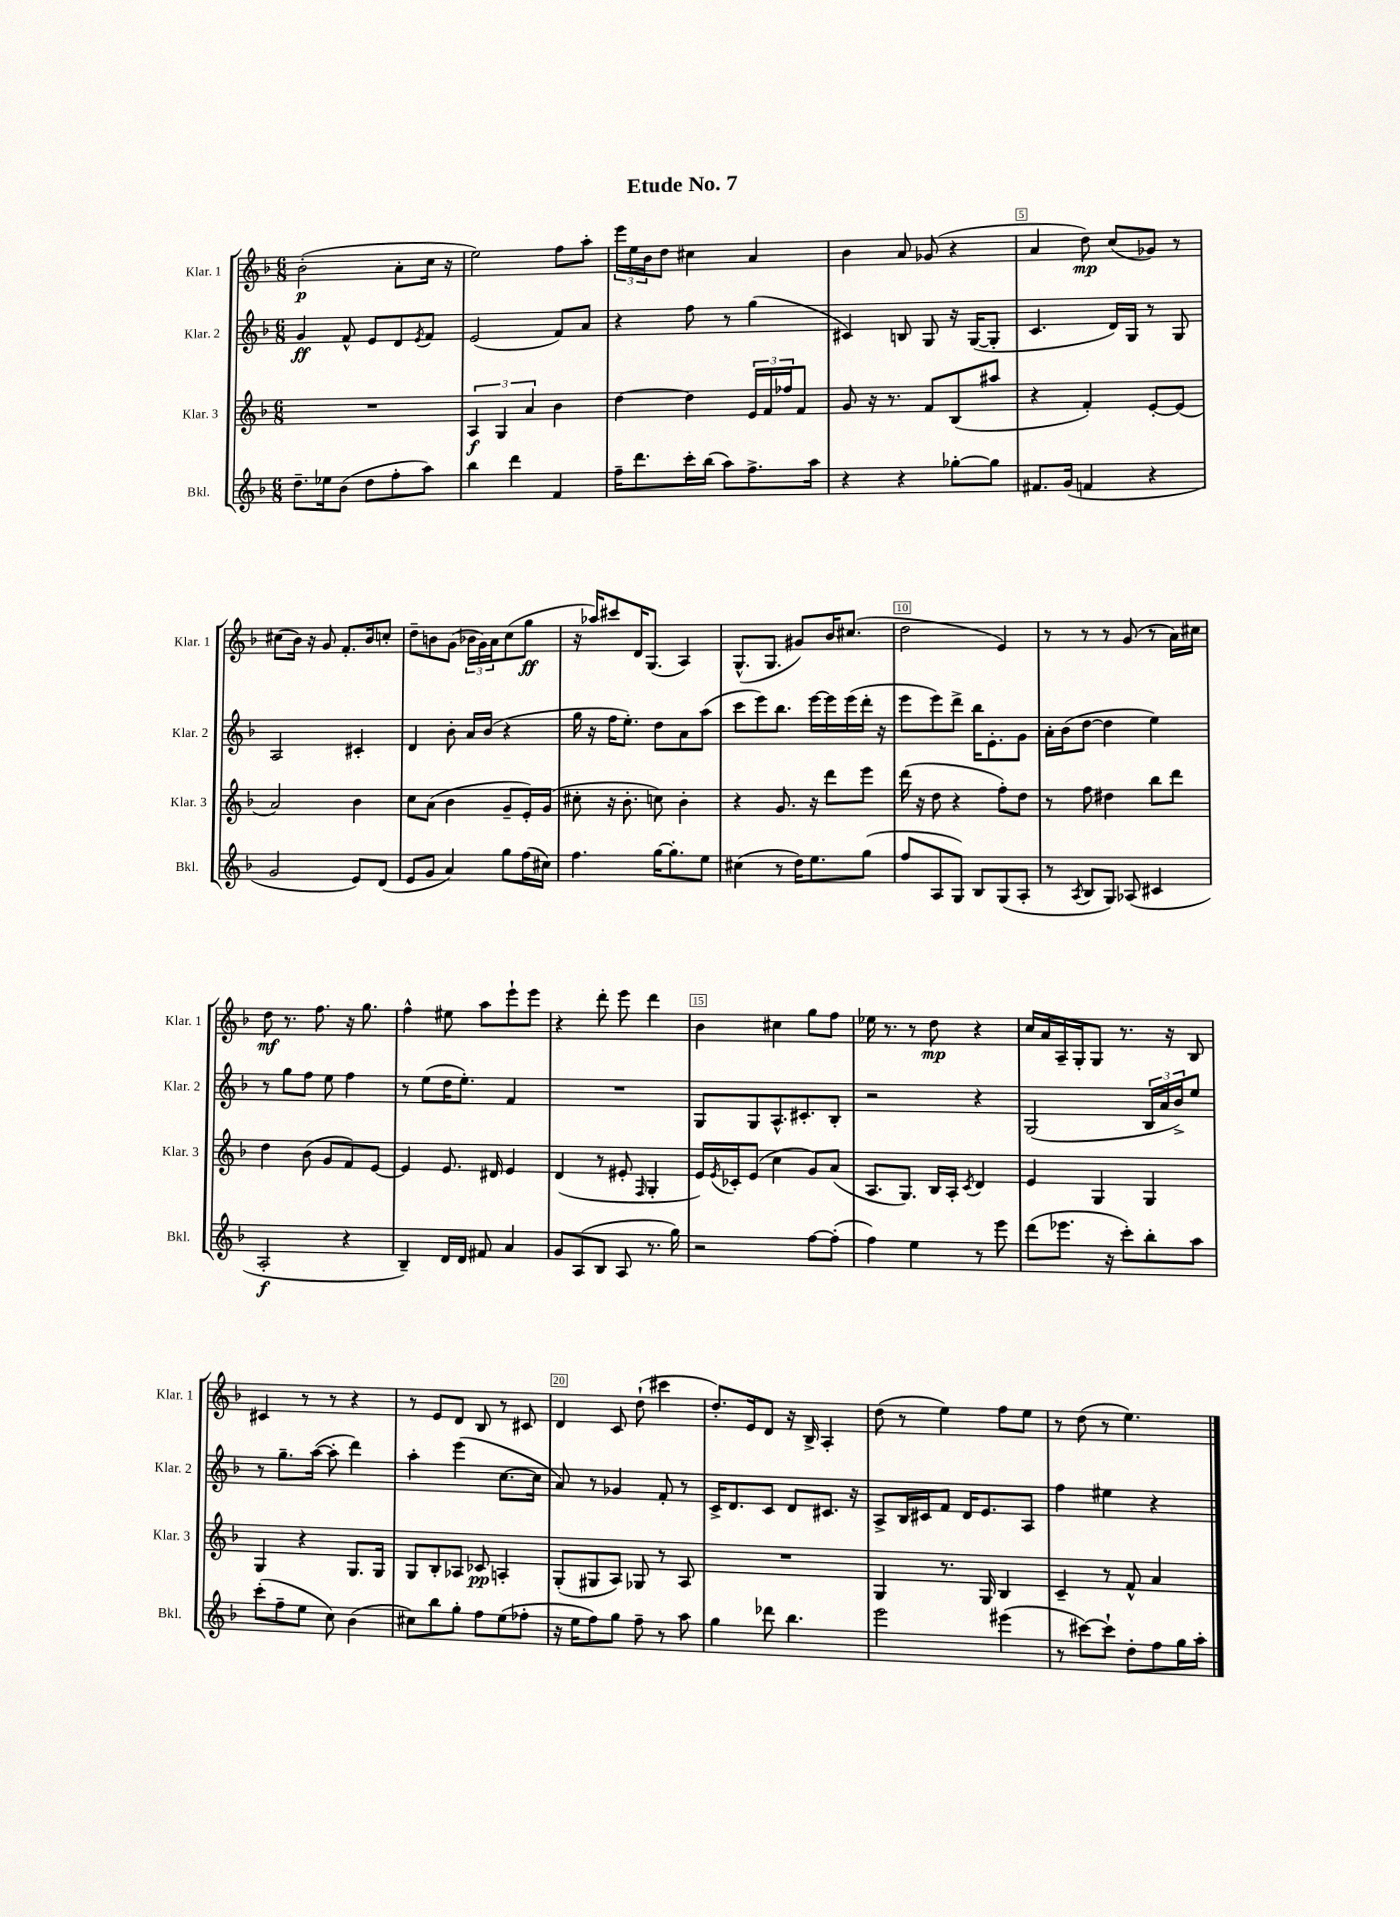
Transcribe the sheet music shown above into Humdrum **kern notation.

**kern	**kern	**kern	**kern
*staff4	*staff3	*staff2	*staff1
*clefG2	*clefG2	*clefG2	*clefG2
*k[b-]	*k[b-]	*k[b-]	*k[b-]
*M6/8	*M6/8	*M6/8	*M6/8
8.dd~	2.r	4g	(2b-'
16ee-	.	.	.
(8b-	.	8f^^	.
8dd	.	8e	.
8ff'	.	8d	8a'
.	.	8qe	.
8aa)	.	8f	16cc
.	.	.	16r
=	=	=	=
4bb-	6A	(2e	2ee)
.	6G	.	.
4ddd	.	.	.
.	6a	.	.
4f	4b-	8f)	8ff
.	.	8a	8aa'
=	=	=	=
16ff~	[4dd	4r	24eee
.	.	.	24ee
8.ddd	.	.	.
.	.	.	24b-
.	.	.	8dd
16ccc'	4dd]	8ff	4cc#
(16bb-	.	.	.
8aa)	.	8r	.
8.ff^	24e	(4gg	4a
.	24f	.	.
.	24ff-	.	.
.	8f	.	.
16aa	.	.	.
=	=	=	=
4r	8g	4c#)	4b-
.	16r	.	.
.	8.r	.	.
4r	.	8B	8a
.	8f	8G	(8g-
[8gg-'	(8B-	16r	4r
.	.	([16G	.
8gg-]	8aa#	8G']	.
=	=	=	=
8.f#	4r	4.c	4a
(16g	.	.	.
4f	4f')	.	8dd)
.	.	16d)	(8cc
.	.	16G	.
4r	[8e'	8r	8g-)
.	(8e]	8G	8r
=	=	=	=
2g	2a)	2A	(8cc#
.	.	.	16b-)
.	.	.	16r
.	.	.	8g
.	.	.	8.f'
8e)	4b-	4c#'	.
.	.	.	16b-
(8d	.	.	8cc'
=	=	=	=
8e	8cc	4d	8dd~
8g	(8a	.	8b
4a)	4b-	8b-'	(8g
.	.	16a	24b-
.	.	.	24g)
.	.	(16b-	.
.	.	.	24a
8gg	8g~	4r	(8cc
(16ff	16e')	.	8gg
16cc#)	(16g	.	.
=	=	=	=
4.ff	8cc#'	16gg	16r
.	.	16r	16aa-)
.	16r	16ff	8ccc#
.	8.b-'	8.ee')	.
.	.	.	16d
.	.	.	(8.G
[16gg	8cc)	8dd	.
8.gg']	.	.	.
.	4b-'	8a	4A)
8ee	.	(8aa	.
=	=	=	=
(4cc#	4r	8ccc	(8.G^^
.	.	8eee)	.
.	.	.	8.G
8r	8.g	8.bb-	.
16dd)	.	.	8g#)
8.ee	16r	[16eee	.
.	8ddd	16eee]	16b-
.	.	(16eee	(8.cc#
(8gg	8eee	16ddd'	.
.	.	16r	.
=	=	=	=
8ff	(16ddd	8eee	2dd
.	16r	.	.
8A	8dd	8eee)	.
8G)	4r	8ddd^	.
8B-	.	16bb-	.
.	.	8.e'	.
(8G	8ff')	.	4e)
8A'	8dd	8g	.
=	=	=	=
8r	8r	16a'	8r
.	.	(16b-	.
8qA	.	.	.
8B-	8ff	[8dd	8r
8G)	4dd#	4dd]	8r
(8A-	.	.	(8g
4c#	8bb-	4ee)	8r
.	8ddd	.	16a)
.	.	.	16cc#
=	=	=	=
2A'	4dd	8r	8dd
.	.	8gg	8.r
.	(8b-	8ff	.
.	.	.	8.ff
.	8g	8ee	.
4r	8f)	4ff	16r
.	.	.	8.gg
.	[8e	.	.
=	=	=	=
4B-~)	4e]	8r	4ff^^
.	.	(8ee	.
16d	8.e	16dd	8ee#
16d	.	8.ee')	.
8f#	.	.	8aa
.	16d#	.	.
4a	4e	4f	8eee`
.	.	.	8eee
=	=	=	=
8g	(4d	2.r	4r
(8A	.	.	.
8B-	8r	.	8ddd'
8A	8e#'	.	8eee
.	16qqF	.	.
8.r	4G'	.	4ddd
16gg)	.	.	.
=	=	=	=
2r	16e)	8G	4b-
.	8qe	.	.
.	16c-'	.	.
.	(8e	8G	.
.	4cc	8.A^^	4cc#
.	.	8.c#'	.
[8ff	8g)	.	8gg
(8ff']	(8a	8B-'	8ff
=	=	=	=
4ff)	8.A	2r	16ee-
.	.	.	8.r
.	8.G)	.	.
4ee	.	.	8r
.	16B-	.	8dd
.	16A'	.	.
.	8qc	.	.
8r	4d	4r	4r
8eee	.	.	.
=	=	=	=
(8ddd	4e	(2G	16cc
.	.	.	16a
8.eee-	.	.	16A~
.	.	.	16G'
.	4G	.	8G
16r	.	.	.
8ccc')	.	.	8.r
8bb-'	4G	24B-	.
.	.	24a	.
.	.	.	16r
.	.	24b-^)	.
8aa	.	8ee	8B-
=	=	=	=
(8ccc'	4G	8r	4c#
8ff~	.	8.gg~	.
8ee	4r	.	8r
.	.	([16aa	.
8cc)	.	8aa']	8r
(4b-	8.G	4ddd)	4r
.	16G	.	.
=	=	=	=
8cc#)	8G	4aa'	8r
8bb-	8B-'	.	8e
8gg'	8A-	(4eee	8d
8ff	8c-	.	8B-
(8ee	4A'	[8.cc	8r
8ff-'	.	.	8c#
.	.	16cc]	.
=	=	=	=
16r	(8G'	8a)	4d
16ee	.	.	.
8ff)	8G#	8r	.
8gg	8A)	4g-	8c
8ff~	8G-	.	(8dd`
8r	8r	8f'	4ccc#
8aa	8A	8r	.
=	=	=	=
4gg	2.r	16c^	8.dd')
.	.	8.d	.
.	.	.	16e
8ddd-	.	8c	8d
4.bb-	.	8d	16r
.	.	.	16B-^
.	.	8.c#	4A'
.	.	16r	.
=	=	=	=
2eee	4G	8A^	(8dd
.	.	16B-	8r
.	.	16c#	.
.	8.r	8f	4ee)
.	.	16d	.
.	16G	8.e	.
(4eee#	4B-	.	8ff
.	.	8A	8ee
=	=	=	=
8r	4c~	4ff	8r
[8ccc#)	.	.	(8dd
8ccc#`]	8r	4ee#	8r
8dd'	8f^^	.	4.ee)
8ff	4a	4r	.
16gg	.	.	.
16aa'	.	.	.
==	==	==	==
*-	*-	*-	*-
